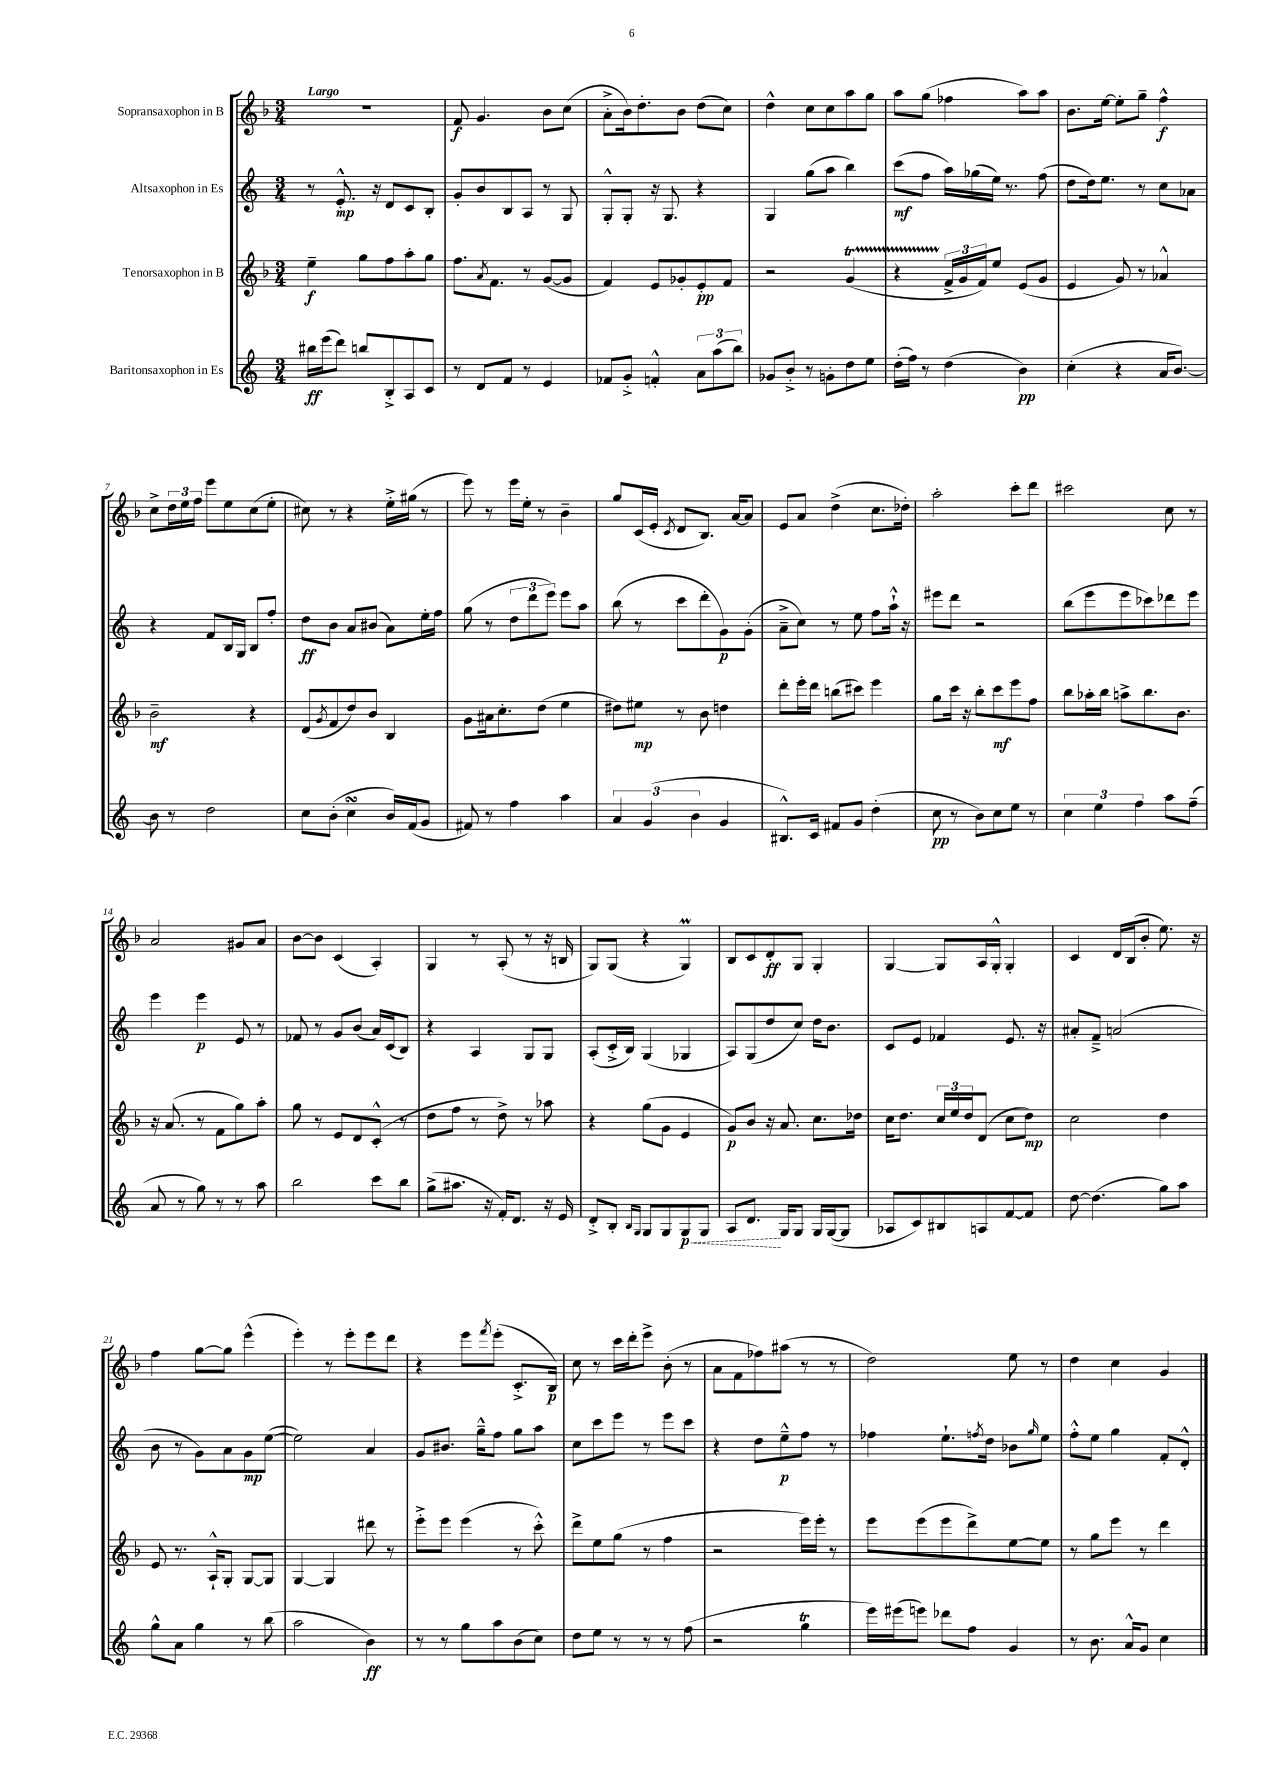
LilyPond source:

<<
\new StaffGroup <<
\new Staff = "s0" \with { instrumentName = "Sopransaxophon in B" } {
    \clef treble \key f \major \numericTimeSignature \time 3/4 \tempo "Largo"
    R2. |
    f'8\f g'4. bes'8 c''8( |
    a'8-.-> bes'16) d''8.-. bes'8 d''8( c''8) |
    d''4-^ c''8 c''8 a''8 g''8 |
    a''8 g''8( fes''4 a''8) a''8 |
    bes'8. e''16~ e''8-. g''8-- f''4-^\f |
    c''8-> \tuplet 3/2 { d''16 e''16 f''16 } e'''8 e''8 c''8( e''8-. |
    cis''8) r8 r4 e''16-.-> gis''16( r8 |
    e'''8) r8 e'''16 e''16-. r8 bes'4-- |
    g''8 c'16( e'16-. \acciaccatura { c'8 } d'8 bes8.) a'16~ a'8 |
    e'8 a'8 d''4->( c''8. des''16-.) |
    a''2-. c'''8-. d'''8 |
    cis'''2 c''8 r8 |
    a'2 gis'8 a'8 |
    bes'8~ bes'8 c'4( a4-.) |
    g4 r8 a8-.( r8 r16 b16 |
    g8) g8( r4 g4\prall) |
    bes8 c'8 d'8-.\ff g8 g4-. |
    g4~ g8 a16 g16-.-^ g4-. |
    c'4 d'16 bes16( bes'8-. e''8.) r16 |
    f''4 g''8~ g''8 e'''4-^( |
    e'''4-.) r8 e'''8-. e'''8 d'''8 |
    r4 e'''8 \acciaccatura { f'''8 } e'''8-.( c'8.-.-> bes16\p) |
    c''8 r8 c'''16 d'''16-. e'''8-> bes'8-.( r8 |
    a'8 f'8 fes''8) ais''8( r8 r8 |
    d''2) e''8 r8 |
    d''4 c''4 g'4 \bar "|." |
}
\new Staff = "s1" \with { instrumentName = "Altsaxophon in Es" } {
    \clef treble \key c \major \numericTimeSignature \time 3/4
    r8 e'8.-.-^\mp r16 d'8 c'8 b8-. |
    g'8-. b'8 b8 a8 r8 g8 |
    g8-.-^ g8-. r16 g8. r4 |
    g4 g''8( a''8 b''4) |
    c'''8\mf( f''8 a''16) ges''16( e''16) r8. f''8( |
    d''8 d''16) e''8. r8 c''8 aes'8 |
    r4 f'8 b16 g16 b8 f''8-. |
    d''8\ff b'8 a'8 bis'8( a'8) e''16-. f''16 |
    g''8( r8 \tuplet 3/2 { d''8 d'''8 e'''8) } e'''8 a''8 |
    b''8( r8 c'''8 d'''8-. g'8\p) g'8-.( |
    a'8---> c''8) r8 e''8 f''8 a''16-!-^ r16 |
    eis'''8 d'''8 r2 |
    b''8( e'''8 e'''8 ces'''8) des'''8 e'''8 |
    e'''4 e'''4\p e'8 r8 |
    fes'8 r8 g'8 b'8( a'16) c'16( b8) |
    r4 a4 g8 g8 |
    a8-.( c'16-.-> b16) g4( ges4 |
    a8) g8( d''8 c''8) d''16 b'8. |
    c'8 e'8 fes'4 e'8. r16 |
    ais'8-. f'8---> a'2( |
    b'8 r8 g'8) a'8 g'8\mp e''8~( |
    e''2) a'4 |
    g'8 bis'8. g''16---^ f''8 g''8 a''8 |
    c''8 c'''8 e'''8 r8 e'''8 c'''8 |
    r4 d''8 e''8---^\p f''8 r8 |
    fes''4 e''8.-! \acciaccatura { f''8 } d''16 bes'8 \grace { g''16 } e''8 |
    f''8-.-^ e''8 g''4 f'8-. d'8-.-^ \bar "|." |
}
\new Staff = "s2" \with { instrumentName = "Tenorsaxophon in B" } {
    \clef treble \key f \major \numericTimeSignature \time 3/4
    e''4--\f g''8 f''8 a''8-. g''8 |
    f''8. \acciaccatura { a'8 } f'8. r8 g'8~( g'8 |
    f'4) e'8 ges'8-. e'8-.\pp f'8 |
    r2 g'4\startTrillSpan( |
    r4 \tuplet 3/2 { f'16->\stopTrillSpan g'16 f'16) } e''8 e'8( g'8 |
    e'4 g'8) r8 aes'4-^ |
    bes'2--\mf r4 |
    d'8( \acciaccatura { g'8 } f'8 d''8) bes'8 bes4 |
    g'8 ais'16 c''8.-. d''8( e''4 |
    dis''8) eis''8\mp r8 bes'8 d''4 |
    d'''8-. e'''16-. d'''16 b''8( cis'''8) e'''4 |
    g''8 c'''16 r16 bes''8-. c'''8\mf e'''8 f''8 |
    bes''8 aes''16-. bes''16 a''8-> bes''8. bes'8. |
    r16 a'8.( r8 f'8 g''8) a''8-. |
    g''8 r8 e'8 d'8 c'8-.-^( r8 |
    d''8 f''8 r8 d''8->) r8 aes''8 |
    r4 g''8( g'8 e'4 |
    g'8\p) bes'8 r16 a'8. c''8. des''16 |
    c''16 d''8. \tuplet 3/2 { c''16 e''16 d''16 } d'8( c''8 d''8\mp) |
    c''2 d''4 |
    e'8 r8. a16-!-^ g8-. g8~ g8 |
    g4~ g4 dis'''8 r8 |
    e'''8-.-> e'''8 e'''4( r8 c'''8-.-^) |
    d'''8-> e''8 g''8( r8 f''4 |
    r2 e'''16) e'''16-. r8 |
    e'''8 e'''8( e'''8 d'''8->) e''8~ e''8 |
    r8 g''8 e'''8 r8 d'''4 \bar "|." |
}
\new Staff = "s3" \with { instrumentName = "Baritonsaxophon in Es" } {
    \clef treble \key c \major \numericTimeSignature \time 3/4
    bis''16\ff e'''16( d'''8) b''8 b8-.-> a8 c'8 |
    r8 d'8 f'8 r8 e'4 |
    fes'8 g'8-.-> f'4-.-^ \tuplet 3/2 { a'8 a''8( b''8) } |
    ges'8 b'8-.-> r8 g'8-. d''8 e''8 |
    d''16-.( f''16) r8 d''4( b'4\pp) |
    c''4-.( r4 a'16 b'8.~) |
    b'8 r8 d''2 |
    c''8 b'8-.( c''4\turn b'16) f'16( g'8 |
    fis'8) r8 f''4 a''4 |
    \tuplet 3/2 { a'4 g'4( b'4 } g'4 |
    bis8.-^) c'16 fis'8 g'8 d''4-.( |
    c''8\pp r8 b'8) c''8 e''8 r8 |
    \tuplet 3/2 { c''4 e''4 f''4 } a''8 f''8--( |
    a'8 r8 g''8) r8 r8 a''8 |
    b''2 c'''8 b''8 |
    g''8->( ais''8. r16 f'16-.) d'8. r16 e'16 |
    d'8-.-> b8-. \grace { b16 g16 } g8 g8 \once \override Hairpin.style = #'dashed-line g8\p\< g8 |
    a8 d'8.\! g16 g8 g16 g16~( g8 |
    aes8 c'8) bis8 a8 f'8~ f'8 |
    d''8~ d''4.( g''8) a''8 |
    g''8-^ a'8 g''4 r8 b''8( |
    a''2 b'4\ff) |
    r8 r8 g''8 a''8 b'8( c''8) |
    d''8 e''8 r8 r8 r8 f''8( |
    r2 g''4\trill |
    e'''16) eis'''16( e'''8) des'''8 f''8 g'4 |
    r8 b'8. a'16-^ g'8 c''4 \bar "|." |
}
>>
>>
